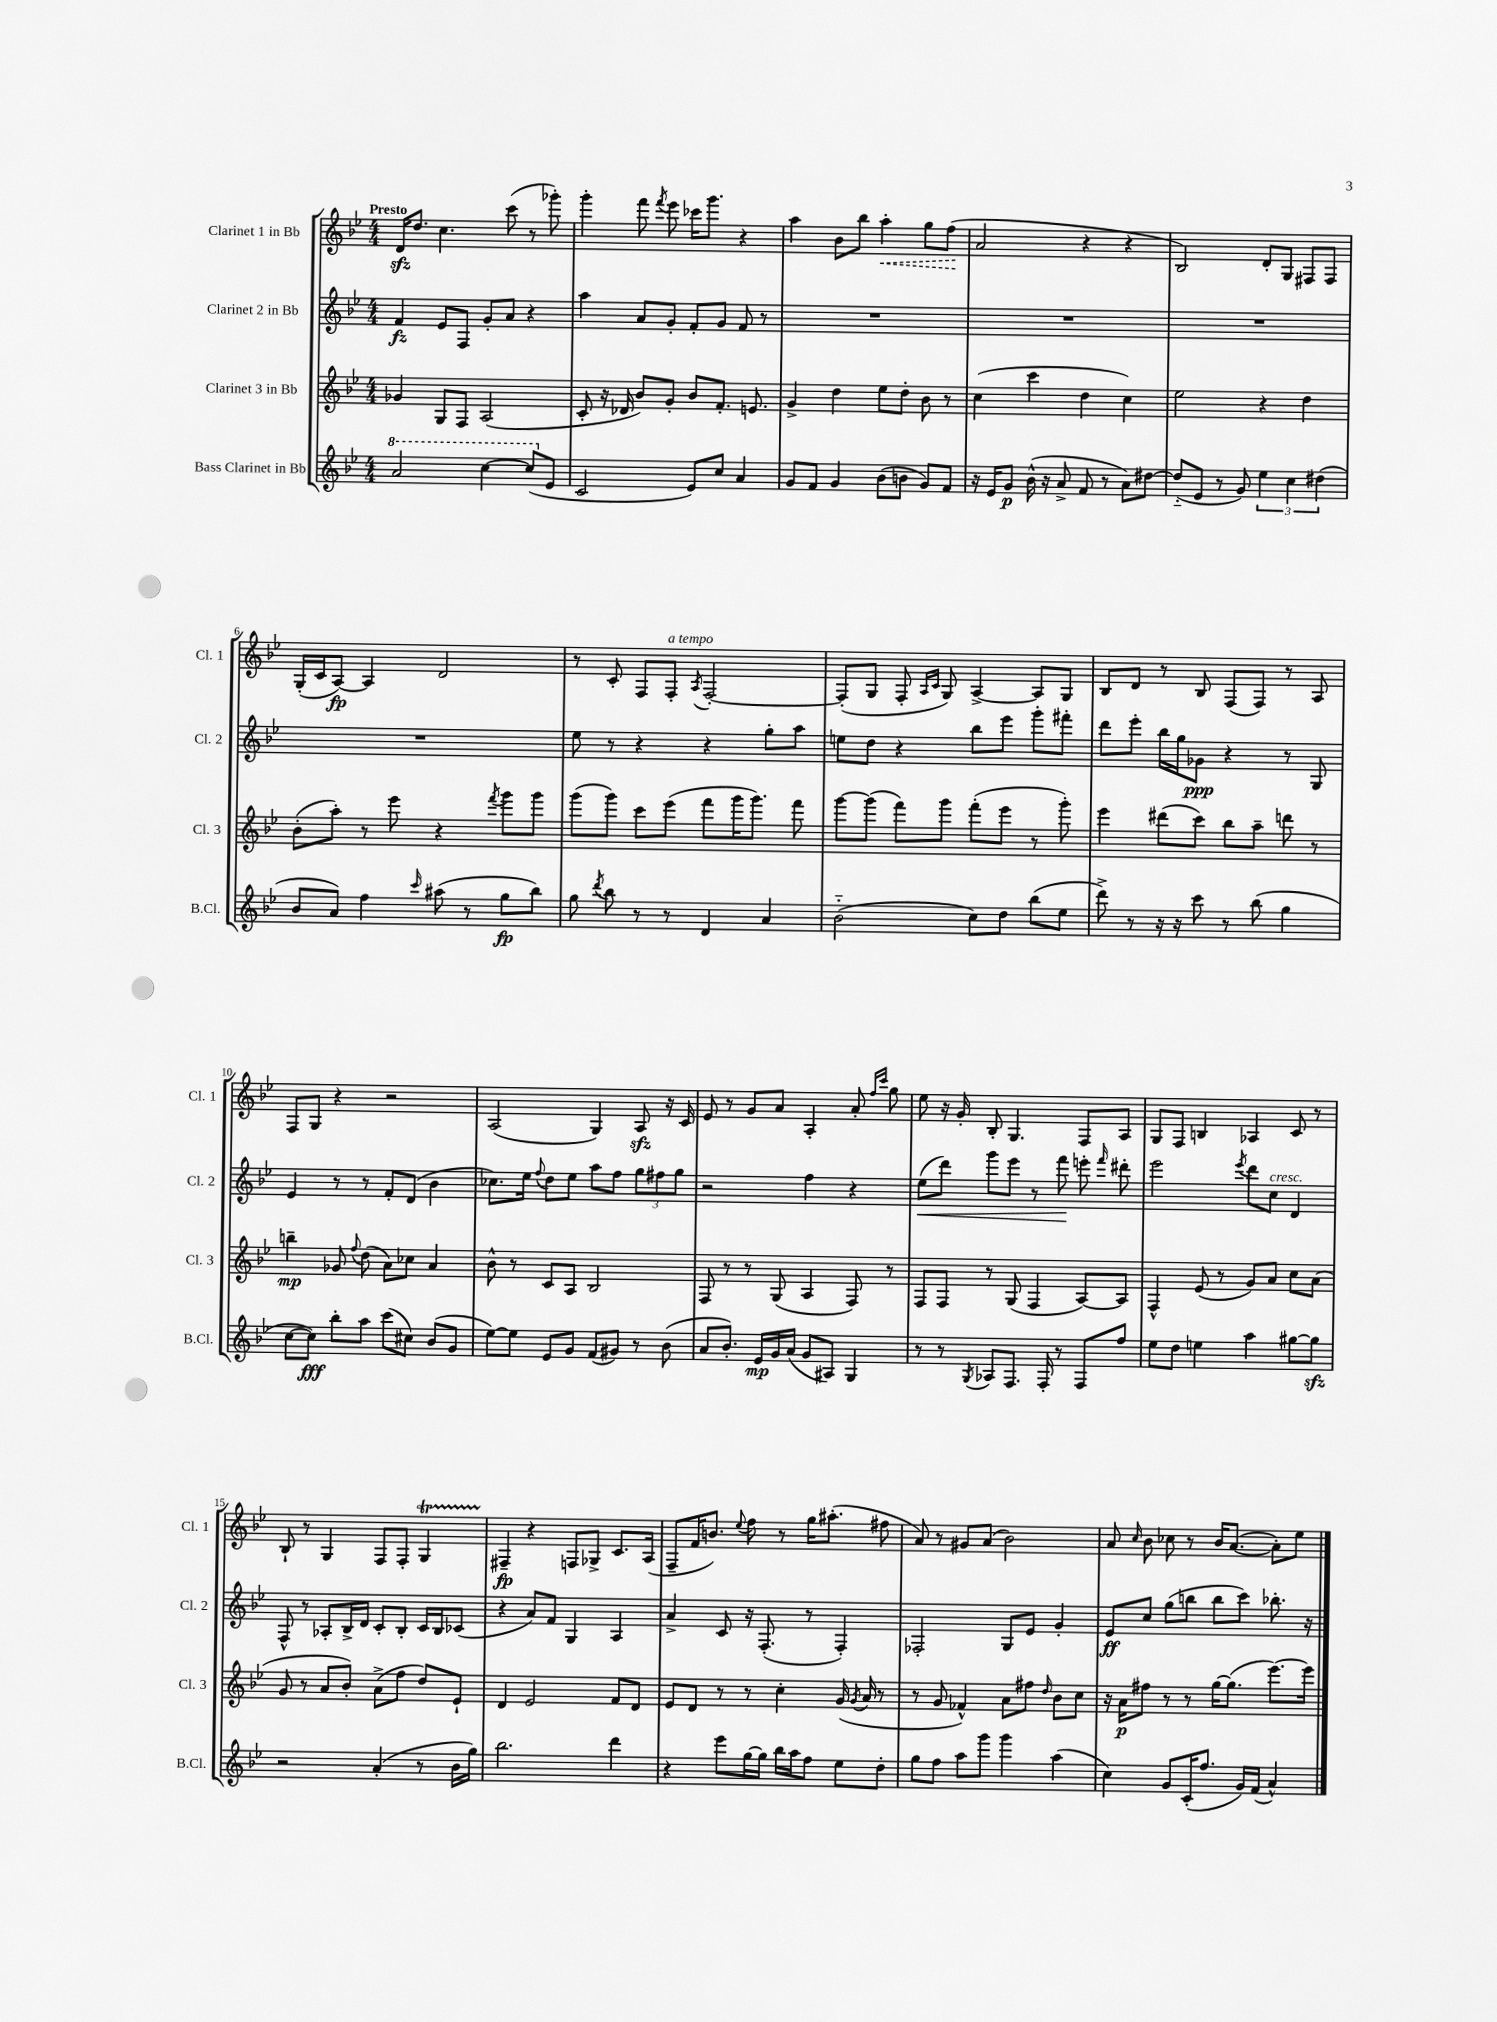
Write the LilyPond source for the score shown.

<<
\new StaffGroup <<
\new Staff = "s0" \with { instrumentName = "Clarinet 1 in Bb" shortInstrumentName = "Cl. 1" } {
    \clef treble \key bes \major \numericTimeSignature \time 4/4 \tempo "Presto"
    \autoBeamOff d'16[\sfz d''8.] c''4. c'''8( r8 ges'''8-.) |
    g'''4-. f'''8 \acciaccatura { f'''8 } ees'''8 ces'''16[ g'''8.] r4 |
    a''4 bes'8[ bes''8] \once \override Hairpin.style = #'dashed-line a''4-.\< g''8[ f''8]\!( |
    a'2 r4 r4 |
    bes2) d'8[-. g8] fis8[ fis8] |
    g16[-.( c'16 a8]~\fp) a4 d'2 |
    r8 c'8-. f8[ f8]-.^\markup { \italic "a tempo" } \acciaccatura { a8 } f2~-. |
    f8[-.( g8] f8-. \grace { a16[ c'16] } g8) a4~-> a8[ g8] |
    bes8[ d'8] r8 bes8 f8[( f8]) r8 a8 |
    f8[ g8] r4 r2 |
    a2( g4) a8\sfz r16 c'16 |
    ees'8 r8 g'8[ a'8] a4-. a'8-. \grace { f''16[ c'''16] } g''8 |
    ees''8 r16 g'16-. bes8-. g4. f8[ a8] |
    g8[ f8] b4 aes4 c'8 r8 |
    bes8-! r8 g4 f8[ f8]-. g4\startTrillSpan |
    fis4--\stopTrillSpan\fp r4 f8[ ges8]-> c'8.[ a16]( |
    f8[-- f'16 b'8.]) \appoggiatura { ees''8 } f''8 r8 g''16[ ais''8.]-.( fis''8 |
    a'8) r8 gis'8[ a'8]( bes'2) |
    a'8 \grace { c''16 } bes'8 ces''8 r8 bes'16[ a'8.]~( a'8[-.) ees''8] \bar "|." |
}
\new Staff = "s1" \with { instrumentName = "Clarinet 2 in Bb" shortInstrumentName = "Cl. 2" } {
    \clef treble \key bes \major \numericTimeSignature \time 4/4
    \autoBeamOff f'4\fz ees'8[ f8] g'8[-. a'8] r4 |
    a''4 a'8[ g'8]-. f'8[-. g'8] f'8 r8 |
    R1 |
    R1 |
    R1 |
    R1 |
    ees''8 r8 r4 r4 g''8[-. a''8] |
    e''8[ d''8] r4 bes''8[ ees'''8] g'''8[-. fis'''8]-. |
    d'''8[ ees'''8]-. bes''16[ g''16 ges'8]\ppp r4 r8 g8 |
    ees'4 r8 r8 f'8[-. d'8]( bes'4 |
    ces''8.[) ees''16] \appoggiatura { f''8 } d''8[ ees''8] a''8[ f''8] \tuplet 3/2 { g''8[ fis''8 g''8] } |
    r2 f''4 r4 |
    ees''8[\<( d'''8]) g'''8[ ees'''8] r8 f'''8\! e'''8-. \grace { f'''16 } dis'''8-. |
    ees'''2 \acciaccatura { ees'''8 } d'''8[ c''8]^\markup { \italic "cresc." } d'4 |
    f8-^ r8 aes8[-. bes16-> d'16] c'8[-. bes8]-. c'16[ bes16 ces'8]( |
    r4 a'8[) f'8] g4 a4 |
    a'4-> c'8 r16 f8.-.( r8 f4-.) |
    fes2-. g8[ ees'8] g'4-. |
    ees'8[\ff c''8] g''8[( b''8] b''8[ c'''8]) bes''8.-. r16 \bar "|." |
}
\new Staff = "s2" \with { instrumentName = "Clarinet 3 in Bb" shortInstrumentName = "Cl. 3" } {
    \clef treble \key bes \major \numericTimeSignature \time 4/4
    \autoBeamOff ges'4 g8[ f8] a2( |
    c'8-. r16 des'16 bes'8[) g'8]-. bes'8[ f'8.]-. e'8. |
    g'4-> d''4 ees''8[ d''8]-. bes'8 r8 |
    c''4( c'''4 d''4 c''4) |
    ees''2 r4 d''4 |
    bes'8[-.( a''8]-.) r8 ees'''8 r4 \acciaccatura { f'''8 } g'''8[ g'''8] |
    g'''8[( g'''8]) c'''8[ ees'''8]( f'''8[ g'''16 g'''8.]) f'''8 |
    g'''8[~ g'''8]( f'''8[) g'''8] f'''8[-.( ees'''8] r8 g'''8-.) |
    ees'''4 dis'''8[( c'''8]) bes''8[ a''8]-- d'''8 r8 |
    b''4--\mp ges'8 \appoggiatura { f''8 } d''8( a'8[) ces''8] a'4 |
    bes'8-^ r8 c'8[ a8] bes2 |
    f8 r8 r8 g8( a4 f8) r8 |
    f8[ f8] r8 g8( f4 a8[~) a8] |
    f4-^ ees'8( r8 g'8[) a'8] c''8[ a'8]( |
    g'8 r8 a'8[ bes'8]-.) a'8[->( f''8] d''8[) ees'8]-! |
    d'4 ees'2 f'8[ d'8] |
    ees'8[ d'8] r8 r8 c''4-. g'16( \acciaccatura { g'8 } a'16 r8 |
    r8 g'8 fes'4-^) a'8[ fis''8] \grace { d''16 } bes'8[ c''8] |
    r16 a'16[\p fis''8] r8 r8 g''16[~ g''8.]( ees'''8.[~) ees'''16] \bar "|." |
}
\new Staff = "s3" \with { instrumentName = "Bass Clarinet in Bb" shortInstrumentName = "B.Cl." } {
    \clef treble \key bes \major \numericTimeSignature \time 4/4
    \autoBeamOff \ottava #1 a''2 c'''4~ c'''8[( \ottava #0 ees'8] |
    c'2 ees'8[) c''8] a'4 |
    g'8[ f'8] g'4 bes'8[( b'8] g'8[) f'8] |
    r16 ees'16[ g'8]\p bes'16-^( r16 a'8-> f'8 r8 a'8[) dis''8]~ |
    dis''8[-_( ees'8] r8 g'8) \tuplet 3/2 { ees''4 c''4 dis''4( } |
    bes'8[ a'8]) f''4 \grace { c'''16 } ais''8( r8 g''8[\fp bes''8]) |
    g''8 \acciaccatura { d'''8 } bes''8 r8 r8 d'4 a'4 |
    bes'2-_( c''8[) d''8] bes''8[( ees''8] |
    d'''8->) r8 r16 r16 c'''8 r8 bes''8( g''4 |
    c''8[~ c''8]\fff) bes''8[-. a''8] c'''8[( cis''8]) bes'8[( g'8] |
    ees''8[~) ees''8] ees'8[ g'8] f'8[( gis'8]) r8 bes'8( |
    a'8[ bes'8.]-.) ees'16[\mp g'16 a'16]( g'8[ ais8]) g4 |
    r8 r8 \acciaccatura { g8 } aes8[ f8.] f16-. r8 f8[ f''8] |
    ees''8[ d''8] e''4 a''4 gis''8[~ gis''8]\sfz |
    r2 a'4-.( r8 bes'16[ g''16]) |
    bes''2. d'''4 |
    r4 ees'''8[ g''16~ g''16] bes''16[ a''16 f''8] ees''8[ d''8]-. |
    g''8[ f''8] a''8[ g'''8] g'''4 a''4( |
    c''4) g'8[ c'16-.( f''8.] g'16[) f'16]( a'4-^) \bar "|." |
}
>>
>>
